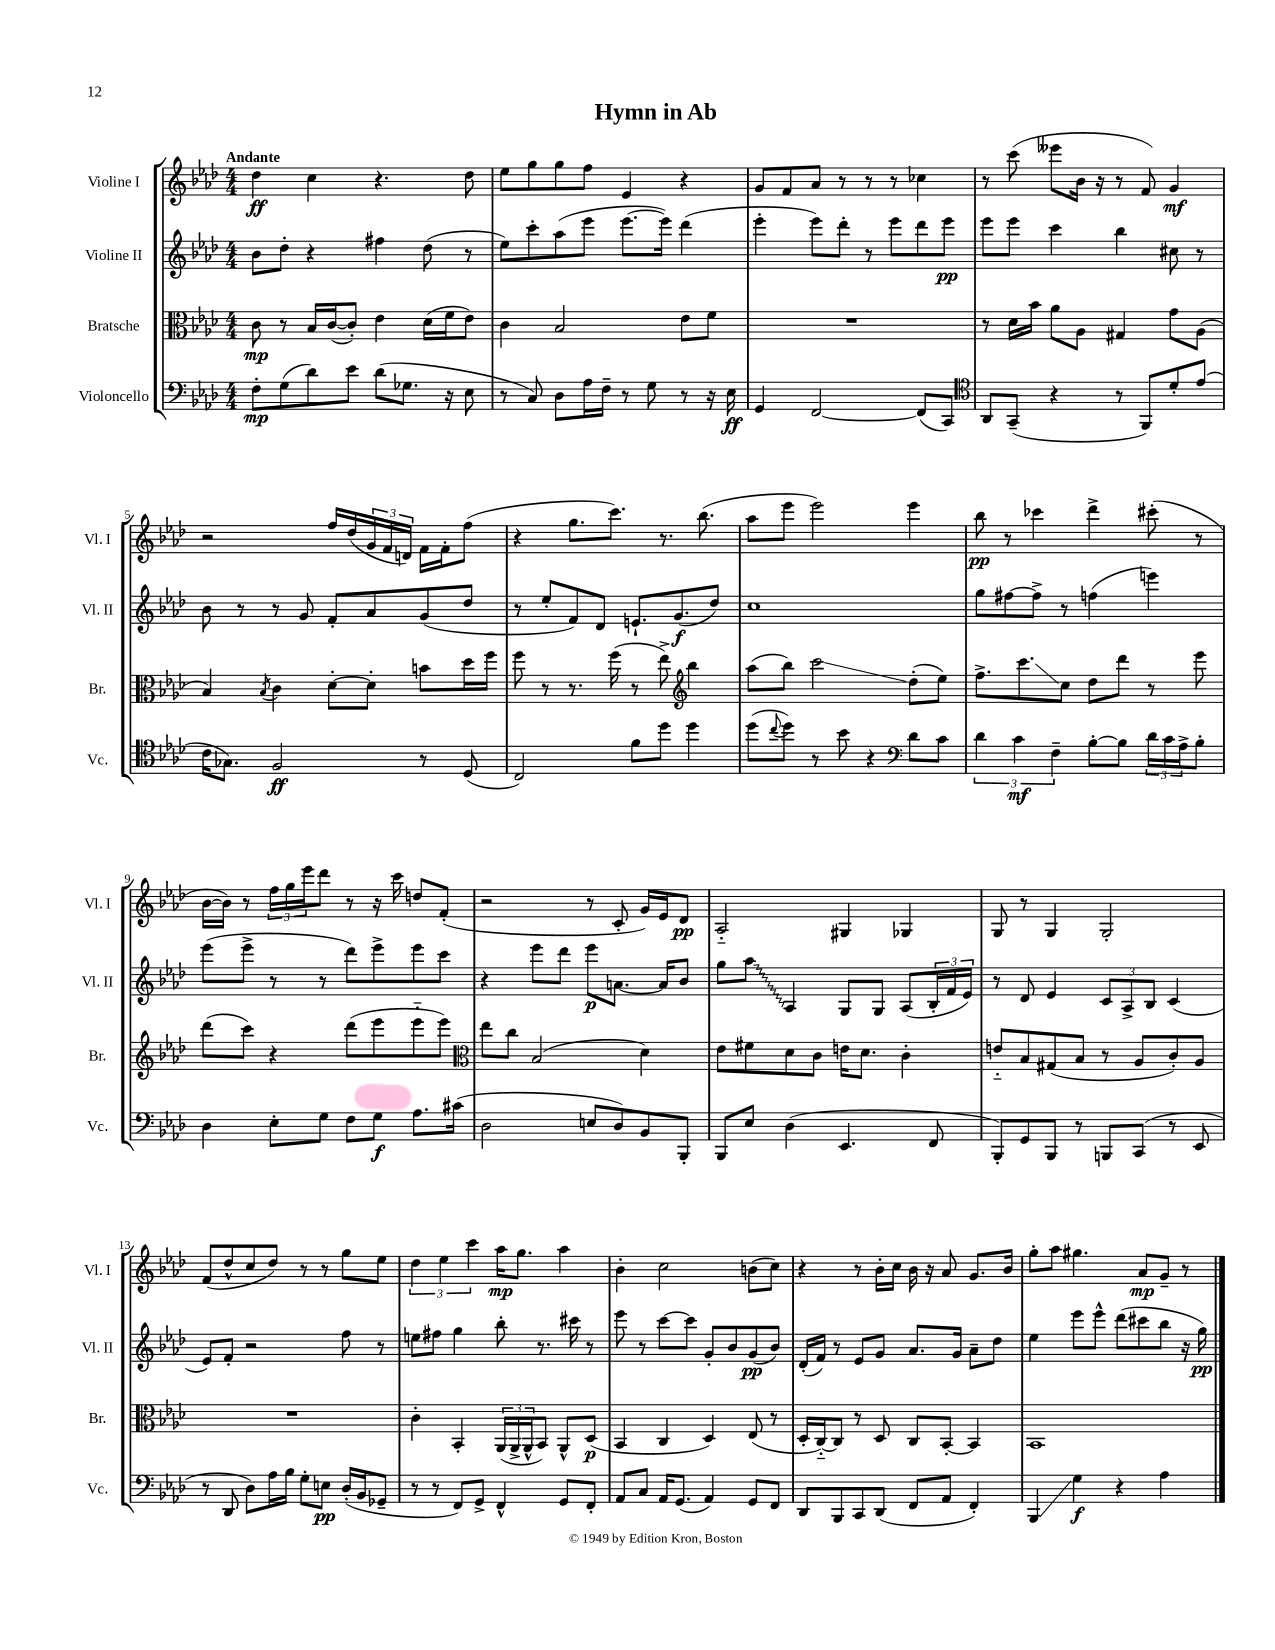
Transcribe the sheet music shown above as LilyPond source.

\header { title = "Hymn in Ab" }
<<
\new StaffGroup <<
\new Staff = "s0" \with { instrumentName = "Violine I" shortInstrumentName = "Vl. I" } {
    \clef treble \key aes \major \numericTimeSignature \time 4/4 \tempo "Andante"
    des''4\ff c''4 r4. des''8 |
    ees''8 g''8 g''8 f''8 ees'4 r4 |
    g'8 f'8 aes'8 r8 r8 r8 ces''4 |
    r8 c'''8( eeses'''8 bes'16 r16 r8 f'8) g'4\mf |
    r2 f''16 des''16( \tuplet 3/2 { g'16 f'16 d'16) } f'16 f'16-. f''8( |
    r4 g''8. c'''8.) r8. bes''8.( |
    aes''8 ees'''8 ees'''2) ees'''4 |
    bes''8\pp r8 ces'''4 des'''4-> cis'''8-.( r8 |
    bes'16~ bes'16) r8 \tuplet 3/2 { f''16 g''16 ees'''16 } des'''8 r8 r16 c'''16 d''8 f'8-.( |
    r2 r8 c'8-. g'16) ees'16 des'8\pp |
    aes2-_ gis4 ges4 |
    g8 r8 g4 g2-. |
    f'8( des''8-^ c''8 des''8) r8 r8 g''8 ees''8 |
    \tuplet 3/2 { des''4 ees''4 c'''4 } aes''16\mp g''8. aes''4 |
    bes'4-. c''2 b'8( c''8) |
    r4 r8 bes'16-. c''16 bes'16 r16 aes'8 g'8. bes'16 |
    g''8-. aes''8 gis''4. aes'8\mp g'8-- r8 \bar "|." |
}
\new Staff = "s1" \with { instrumentName = "Violine II" shortInstrumentName = "Vl. II" } {
    \clef treble \key aes \major \numericTimeSignature \time 4/4
    bes'8 des''8-. r4 fis''4 des''8( r8 |
    ees''8) c'''8-. aes''8( ees'''8 ees'''8.~ ees'''16) des'''4( |
    ees'''4-. ees'''8) des'''8-. r8 ees'''8 des'''8 ees'''8\pp |
    ees'''8 ees'''8 c'''4 bes''4 cis''8 r8 |
    bes'8 r8 r8 g'8 f'8-. aes'8 g'8( des''8 |
    r8 ees''8-. f'8) des'8 e'8.-! g'8.\f( des''8) |
    c''1 |
    g''8 fis''8~ fis''8-> r8 f''4( e'''4) |
    ees'''8( ees'''8-> r8 r8 des'''8) ees'''8-> ees'''8 c'''8 |
    r4 ees'''8 des'''8 ees'''8\p a'8.~ a'16 bes'8 |
    g''8 \once \override Glissando.style = #'zigzag aes''8\glissando aes4 g8 g8 aes8( \tuplet 3/2 { bes16-. f'16 ees'16) } |
    r8 des'8 ees'4 \tuplet 3/2 { c'8 aes8-> bes8 } c'4( |
    ees'8) f'8-. r2 f''8 r8 |
    e''8 fis''8 g''4 bes''8-. r8. cis'''16 r8 |
    ees'''8 r8 c'''8~ c'''8 g'8-. bes'8 g'8\pp( bes'8) |
    des'16-.( f'16) r8 ees'8 g'8 aes'8. g'16 aes'8-- des''8 |
    ees''4 ees'''8 ees'''8-^ des'''8( cis'''8 bes''8 r16 g''16\pp) \bar "|." |
}
\new Staff = "s2" \with { instrumentName = "Bratsche" shortInstrumentName = "Br." } {
    \clef alto \key aes \major \numericTimeSignature \time 4/4
    c'8\mp r8 bes16 c'16~( c'8-.) ees'4 des'16( f'16 ees'8) |
    c'4 bes2 ees'8 f'8 |
    R1 |
    r8 des'16 bes'16 aes'8 aes8 gis4 g'8 aes8( |
    bes4) \acciaccatura { bes8 } c'4 des'8~-. des'8-. b'8 des''16 f''16 |
    f''8 r8 r8. f''16( r8 ees''8->) \clef treble bes''4 |
    aes''8( bes''8) c'''2\glissando des''8-.( ees''8) |
    f''8.-> c'''8.\glissando c''8 des''8 des'''8 r8 ees'''8 |
    des'''8( c'''8) r4 des'''8( ees'''8 ees'''8-_ ees'''8) |
    \clef alto ees''8 c''8 bes2( des'4) |
    ees'8 fis'8 des'8 c'8 e'16 des'8. c'4-. |
    e'8-_ bes8 gis8( bes8 r8 aes8 c'8-.) aes8 |
    R1 |
    c'4-. bes,4-. \tuplet 3/2 { aes,16( aes,16-> aes,16-^ } bes,8) aes,8-^ des8\p( |
    bes,4 c4 des4) ees8( r8 |
    des16-. c16~-_) c8 r8 des8 c8 bes,8~-. bes,4 |
    bes,1 \bar "|." |
}
\new Staff = "s3" \with { instrumentName = "Violoncello" shortInstrumentName = "Vc." } {
    \clef bass \key aes \major \numericTimeSignature \time 4/4
    f8-.\mp g8( des'8) ees'8 des'8( ges8. r16 ees8 |
    r8 c8) des8 aes16 f16-- r8 g8 r8 r16 ees16\ff |
    g,4 f,2~ f,8( c,8) |
    \clef tenor aes,8 g,8--( r4 r8 f,8) des'8-. ees'8( |
    c'16 ges8.) f2\ff r8 des8( |
    c2) f'8 des''8 des''4 |
    des''8( \appoggiatura { c''8 } des''8) r8 bes'8 r4 \clef bass des'8 c'8 |
    \tuplet 3/2 { des'4 c'4\mf f4-- } bes8~-. bes8 \tuplet 3/2 { des'16 c'16 aes16-> } bes8-. |
    des4 ees8-. g8 f8 g8\f aes8. cis'16( |
    des2 e8 des8) bes,8 bes,,8-. |
    bes,,8 ees8 des4( ees,4. f,8 |
    bes,,8-.) g,8 bes,,8 r8 b,,8 c,8( r8 ees,8 |
    r8 des,8 des8) aes16 bes16 g8-. e8\pp des16-.( bes,16 ges,8-- |
    r8 r8 f,8) g,8-> f,4-^ g,8 f,8-. |
    aes,8 c8 aes,16 g,8.( aes,4) g,8 f,8 |
    des,8 bes,,8 c,8 des,8( f,8 aes,8 f,4-.) |
    bes,,4\glissando g4\f r4 aes4 \bar "|." |
}
>>
>>
